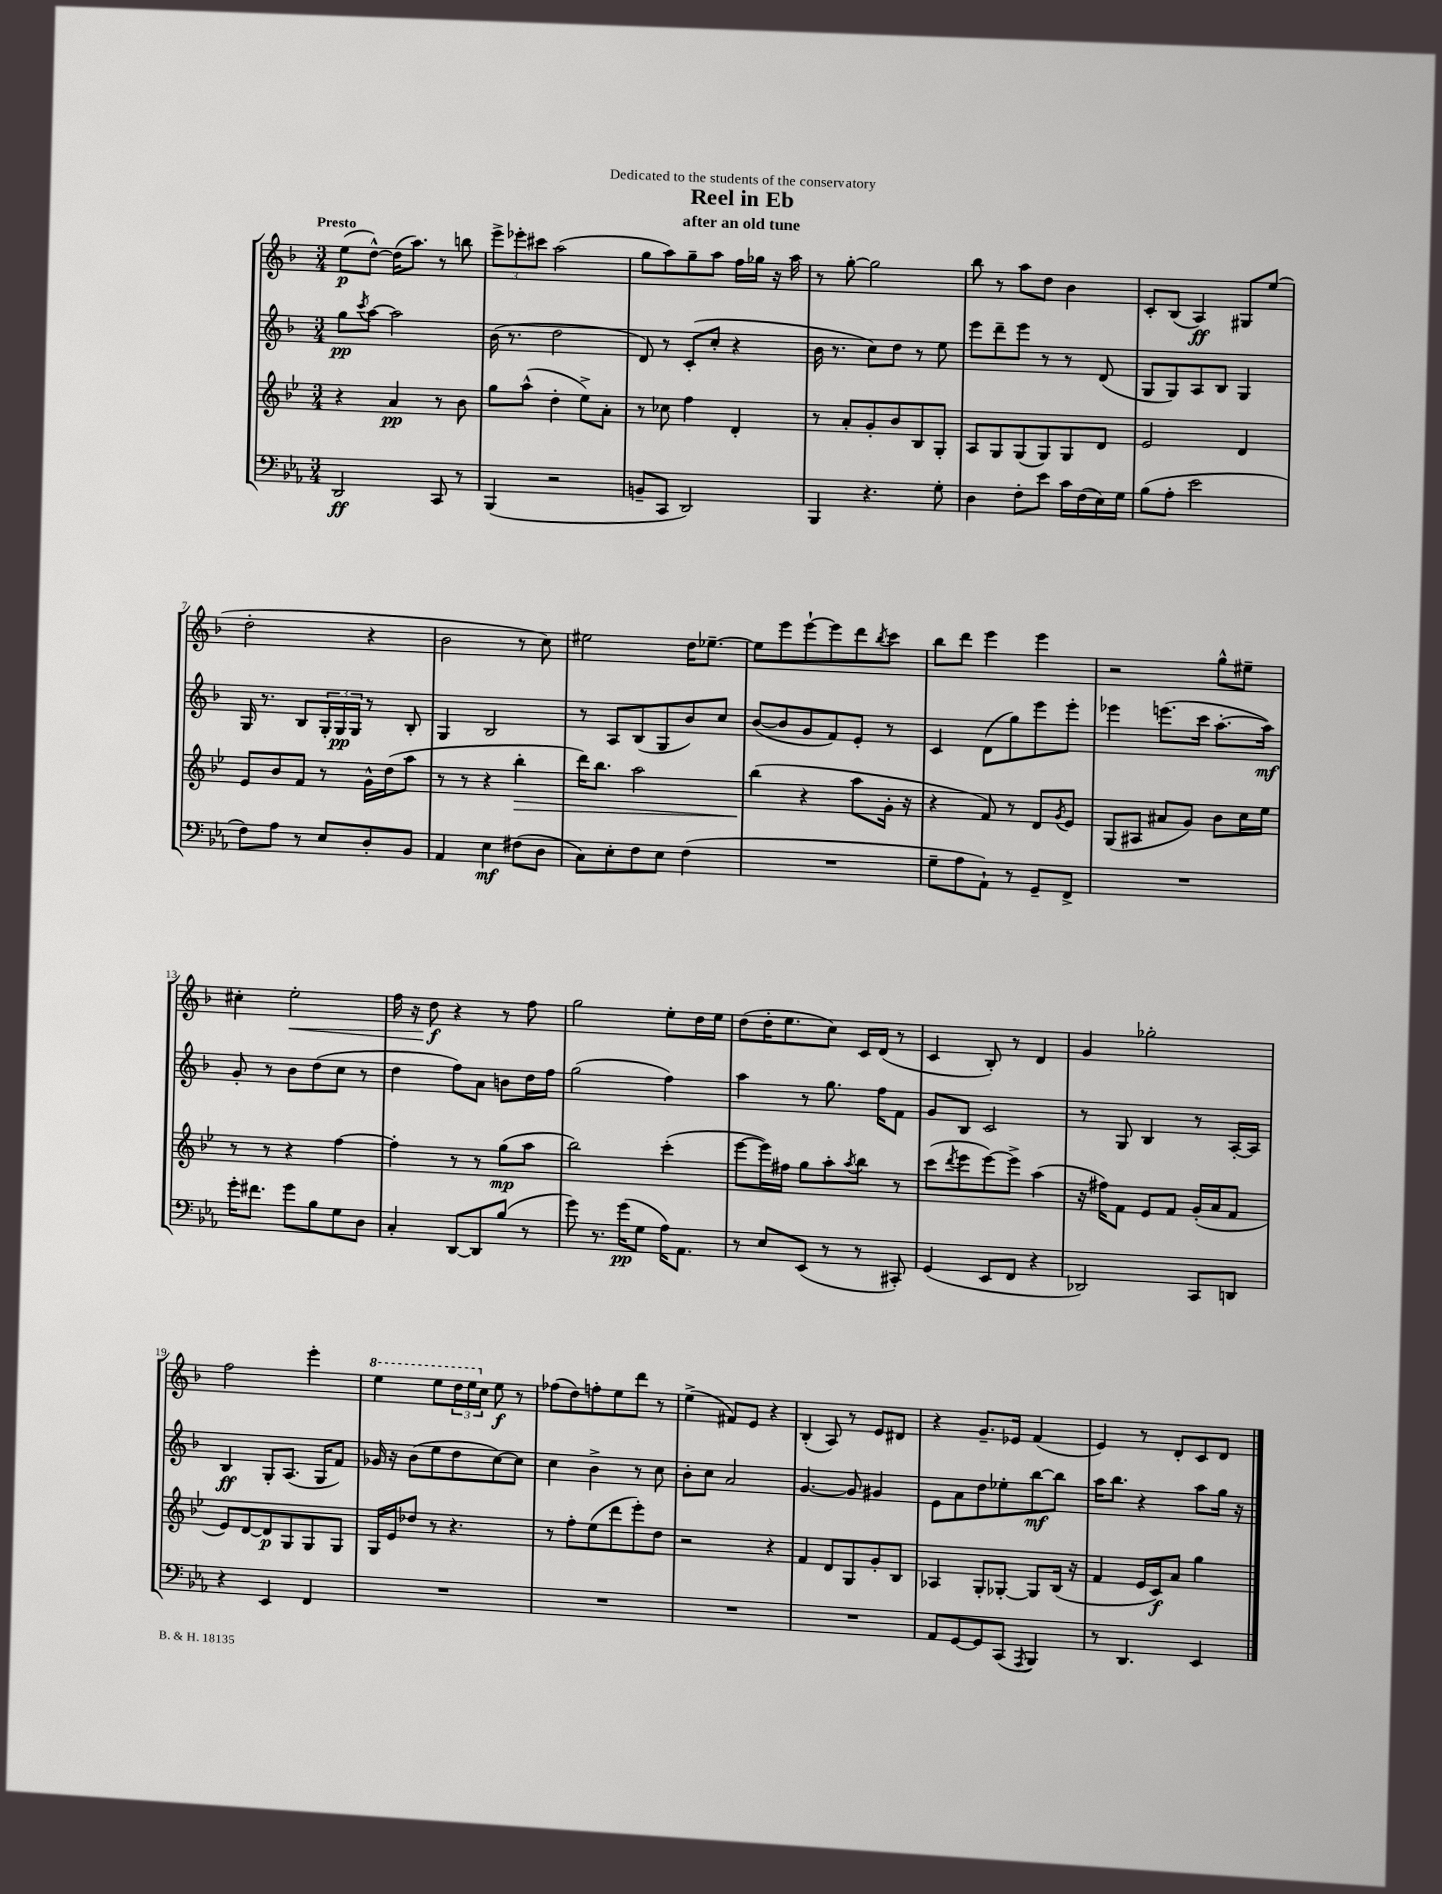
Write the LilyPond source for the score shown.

\header { title = "Reel in Eb" subtitle = "after an old tune" dedication = "Dedicated to the students of the conservatory" }
<<
\new StaffGroup <<
\new Staff = "s0" {
    \clef treble \key f \major \numericTimeSignature \time 3/4 \tempo "Presto"
    e''8\p( d''8~-^) d''16( a''8.) r8 b''8 |
    \tuplet 3/2 { e'''8-> ees'''8-. cis'''8 } a''2( |
    g''8 a''8) g''8-- a''8 f''16 ges''16 r16 a''16 |
    r8 g''8~-. g''2 |
    bes''8 r8 a''8 d''8 bes'4 |
    c'8-. bes8( a4\ff) gis8 e''8( |
    d''2-. r4 |
    bes'2 r8 c''8) |
    eis''2 d''16 ees''8.~-- |
    ees''8 e'''8 e'''8~-! e'''8 d'''8 \acciaccatura { bes''8 } c'''8 |
    bes''8 d'''8 e'''4 e'''4 |
    r2 g''8-^ eis''8-- |
    cis''4-. e''2-.\< |
    f''16 r16 d''8\f\! r4 r8 f''8 |
    g''2 e''8-. d''16 e''16 |
    d''8( d''16-. e''8. c''8) c'16 d'16( r8 |
    c'4 bes8-.) r8 d'4 |
    g'4 ges''2-. |
    f''2 e'''4-. |
    \ottava #1 e'''4 e'''8 \tuplet 3/2 { d'''16 e'''16 \ottava #0 c''16 } e''8\f r8 |
    fes''8( d''8) f''8-. e''8 d'''8 r8 |
    e''4->( fis'8) e'8 r4 |
    bes4-.( a8) r8 e'8 dis'8 |
    r4 g'8.-- ees'16 f'4( |
    e'4) r8 d'8-. c'8 d'8 \bar "|." |
}
\new Staff = "s1" {
    \clef treble \key f \major \numericTimeSignature \time 3/4
    g''8\pp \acciaccatura { c'''8 } a''8~ a''2 |
    bes'16( r8. d''2 |
    d'8) r8 c'8-.( c''8-. r4 |
    bes'16 r8. c''8) d''8 r8 e''8 |
    e'''8 d'''8-- e'''8 r8 r8 d'8( |
    g8 g8) a8 bes8 g4 |
    g16 r8. bes8 \tuplet 3/2 { g16-. g16\pp g16 } r8 bes8-. |
    g4 bes2 |
    r8 a8 bes8( g8 bes'8) c''8 |
    bes'8~( bes'8 g'8 f'8) e'8-. r8 |
    c'4 d'8( g''8) e'''8 e'''8-. |
    ees'''4 e'''8.( c'''16 a''8.~-. a''16\mf) |
    g'8-. r8 bes'8 d''8( c''8 r8 |
    d''4 f''8) a'8 b'8 d''16 f''16 |
    g''2( f''4) |
    a''4 r8 g''8. f''16 f'8 |
    g'8 bes8 c'2 |
    r8 g8 bes4 r8 a16~-. a16 |
    bes4\ff g8-. a8.( g16 f'8) |
    ges'16 r16 bes'8( e''8 d''8 c''8~) c''8 |
    c''4 bes'4-> r8 c''8 |
    bes'8-. c''8 a'2 |
    g'4.~ g'8 gis'4 |
    e'8 a'8 d''8 ees''8-. bes''8~\mf bes''8 |
    a''16 bes''8. r4 a''8 g''16 r16 \bar "|." |
}
\new Staff = "s2" {
    \clef treble \key bes \major \numericTimeSignature \time 3/4
    r4 a'4\pp r8 bes'8 |
    g''8 a''8-^( d''4-. ees''8->) a'8-. |
    r8 ces''8 f''4 d'4-. |
    r8 a'8-. g'8-. bes'8 bes8 g8-. |
    a8 g8 g8( g8) g8 d'8 |
    ees'2 d'4 |
    ees'8 bes'8 f'8 r8 g'16-^ d''16( a''8 |
    r8 r8 r4 bes''4-.\> |
    d'''16) bes''8. a''2 |
    bes''4\!( r4 a''8 g'16-. r16 |
    r4 f'8) r8 d'8 \acciaccatura { g'8 } ees'8 |
    g8( ais8 ais'8 g'8) bes'8 c''16 ees''16 |
    r8 r8 r4 f''4~ |
    f''4-. r8 r8 g''8\mp( a''8 |
    bes''2) c'''4-.( |
    ees'''8~ ees'''16) fis''16 g''8 a''8-. \acciaccatura { a''8 } bes''8 r8 |
    c'''8( \acciaccatura { d'''8 } ees'''8 ees'''8~) ees'''8-> a''4( |
    r16 fis''16) f'8 ees'8 f'8 g'16-.( a'16 f'8 |
    ees'8) d'8~ d'8\p g8 g8 g8 |
    g16 ees'16 des''8 r8 r4. |
    r8 f''8-. ees''8( d'''8 ees'''8-.) d''8 |
    r2 r4 |
    f'4 d'8 g8 g'8-. bes8 |
    aes4 g8-. ges8~-. ges8 bes16( r16 |
    f'4 ees'16 c'16\f) a'8 g''4 \bar "|." |
}
\new Staff = "s3" {
    \clef bass \key ees \major \numericTimeSignature \time 3/4
    d,2\ff c,8 r8 |
    bes,,4( r2 |
    b,8-- c,8 d,2) |
    bes,,4 r4. g8-. |
    d4 f8-. ees'8 c'16 f16( ees16) g16 |
    bes8( aes8-. ees'2 |
    f8) aes8 r8 ees8 d8-. bes,8 |
    aes,4 ees4\mf fis8( d8 |
    c8) ees8-. f8 ees8 f4( |
    R2. |
    g8-- aes8 aes,8-!) r8 g,8-- f,8-> |
    R2. |
    g'16-. fis'8. g'8 bes8 g8 d8 |
    c4-. d,8~ d,8 bes8( r8 |
    g'8) r8. g'16\pp( g8 aes16) aes,8. |
    r8 ees8 ees,8( r8 r8 cis,8-.) |
    g,4( ees,8 f,8 r4 |
    des,2) c,8 d,8 |
    r4 ees,4 f,4 |
    R2. |
    R2. |
    R2. |
    R2. |
    aes,8 g,8~ g,8 c,8( \acciaccatura { aes,,8 } bes,,4) |
    r8 d,4. ees,4 \bar "|." |
}
>>
>>
